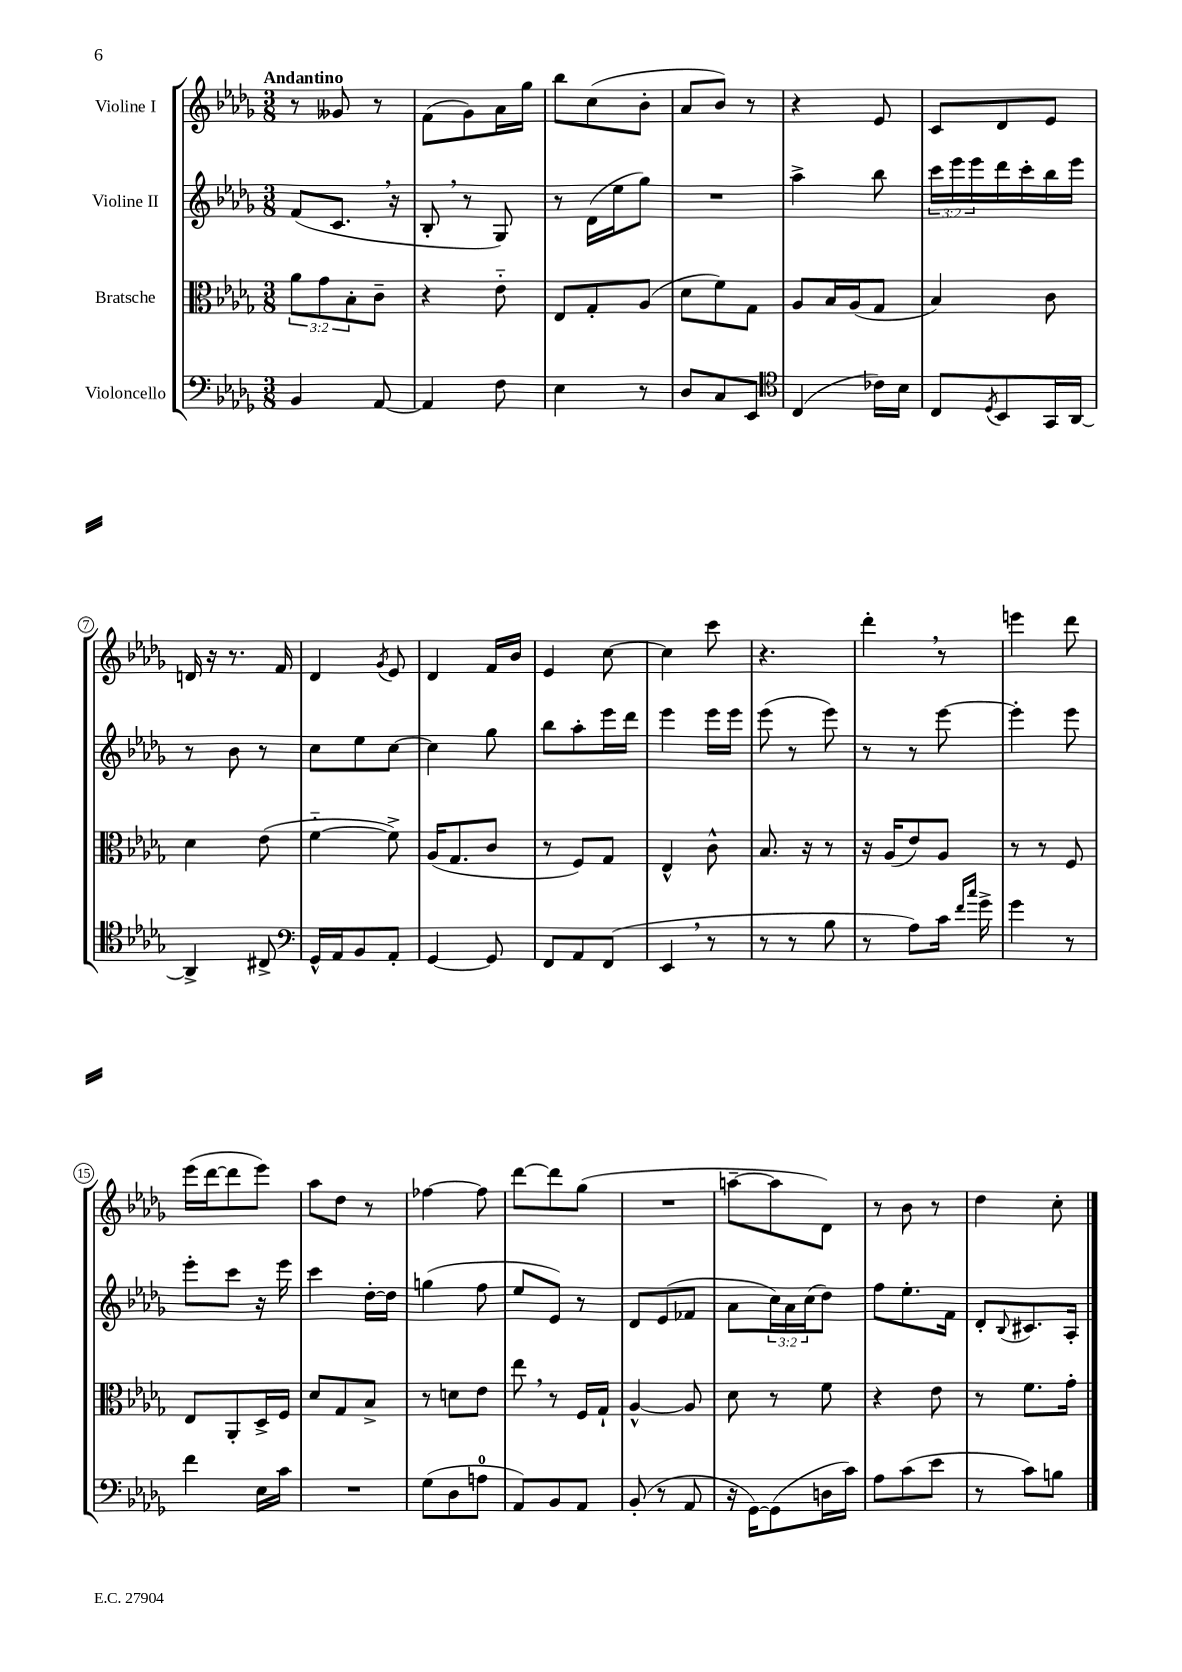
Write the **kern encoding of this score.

**kern	**kern	**kern	**kern
*part4	*part3	*part2	*part1
*staff4	*staff3	*staff2	*staff1
*I"Violoncello	*I"Bratsche	*I"Violine II	*I"Violine I
*clefF4	*clefC3	*clefG2	*clefG2
*k[b-e-a-d-g-]	*k[b-e-a-d-g-]	*k[b-e-a-d-g-]	*k[b-e-a-d-g-]
*M3/8	*M3/8	*M3/8	*M3/8
=1	=1	=1	=1
!	!	!	!LO:TX:a:B:t=Andantino
4BB-/	12a-\L	(8f/L	8r
.	12g-\	.	.
.	.	8.c,/J	8g--X/
.	12B-'\	.	.
[8AA-/	8c~\J	.	8r
.	.	16r	.
=2	=2	=2	=2
4AA-/]	4r	8B-',/	(8f\L
.	.	8r	8g-\)
8F\	8e-\	8G-/)	16a-\L
.	.	.	16gg-\JJ
=3	=3	=3	=3
4E-\	8E-/L	8r	8bb-\L
.	8G-'/	(16d-\LL	(8cc\
.	.	16ee-\J	.
8r	(8A-/J	8gg-\J)	8b-'\J
=4	=4	=4	=4
8D-/L	8d-\L	4.r	8a-/L
8C/	8f\)	.	8b-/J)
8EE-/J	8G-\J	.	8r
=5	=5	=5	=5
*clefC4	*	*	*
(4C/	8A-/L	4aa-^\	4r
.	16B-/L	.	.
.	(16A-/J	.	.
16c-X\LL)	8G-/J	8bb-\	8e-/
16B-\JJ	.	.	.
=6	=6	=6	=6
8C/L	4B-/)	24ccc\LL	8c/L
.	.	24eee-\	.
.	.	24eee-\	.
8qD-/	.	.	.
8BB-/	.	16ddd-\	8d-/
.	.	16ccc'\	.
16GG-/L	8c\	16bb-\	8e-/J
[16AA-/JJ	.	16eee-\JJ	.
!!LO:LB:g=z
=7	=7	=7	=7
4AA-^/]	4d-\	8r	16dn/
.	.	.	16r
.	.	8b-\	8.r
8C#X^/	(8e-\	8r	.
.	.	.	16f/
=8	=8	=8	=8
*clefF4	*	*	*
16GG-^^/LL	[4f\	8cc\L	4d-/
16AA-/J	.	.	.
8BB-/	.	8ee-\	.
.	.	.	8qg-/
8AA-'/J	8f^\])	[8cc\J	8e-/
=9	=9	=9	=9
[4GG-/	(16A-/KL	4cc\]	4d-/
.	8.G-/	.	.
8GG-/]	8c/J	8gg-\	16f/LL
.	.	.	16b-/JJ
=10	=10	=10	=10
8FF/L	8r	8bb-\L	4e-/
8AA-/	8F/L)	8aa-'\	.
(8FF/J	8G-/J	16eee-\L	[8cc\
.	.	16ddd-\JJ	.
=11	=11	=11	=11
4EE-,/	4E-^^/	4eee-\	4cc\]
8r	8c^^\	16eee-\LL	8ccc\
.	.	16eee-\JJ	.
=12	=12	=12	=12
8r	8.B-/	(8eee-\	4.r
8r	.	8r	.
.	16r	.	.
8B-\	8r	8eee-\)	.
=13	=13	=13	=13
8r	16r	8r	4ddd-',\
.	(16A-/KL	.	.
8A-\L)	8e-/)	8r	.
16c\Jk	8A-/J	[8eee-\	8r
16qqf/LL	.	.	.
16qqcc/JJ	.	.	.
16g-^\	.	.	.
=14	=14	=14	=14
4g-\	8r	4eee-'\]	4eeen\
.	8r	.	.
8r	8F/	8eee-\	8ddd-\
!!LO:LB:g=z
=15	=15	=15	=15
4f\	8E-/L	8eee-'\L	(16eee-\LL
.	.	.	[16ddd-\J
.	8AA-'/	8ccc\J	8ddd-\]
16E-\LL	16D-^/L	16r	8eee-\J)
16c\JJ	16F/JJ	16eee-\	.
=16	=16	=16	=16
4.r	8d-/L	4ccc\	8aa-\L
.	8G-/	.	8dd-\J
.	8B-^/J	[16dd-'\LL	8r
.	.	16dd-\JJ]	.
=17	=17	=17	=17
(8G-\L	8r	(4ggn\	[4ff-X\
8D-\	8dn\L	.	.
8An\J	8e-\J	8ff\	8ff-\]
=18	=18	=18	=18
8AA-/L)	8ee-,\	8ee-/L	[8ddd-\L
8BB-/	8r	8e-/J)	8ddd-\]
8AA-/J	16F/LL	8r	(8gg-\J
.	16G-`/JJ	.	.
=19	=19	=19	=19
(8BB-'/	[4A-^^/	8d-/L	4.r
8r	.	(8e-/	.
8AA-/	8A-/]	8f-X/J	.
=20	=20	=20	=20
16r	8d-\	8a-\L	[8aan~\L
[16GG-\KL)	.	.	.
(8GG-\]	8r	24cc\L)	8aa\]
.	.	24a-\	.
.	.	(24cc\J	.
16Dn\L	8f\	8dd-\J)	8d-\J)
16c\JJ)	.	.	.
=21	=21	=21	=21
8A-\L	4r	8ff\L	8r
(8c\	.	8.ee-'\	8b-\
8e-\J	8e-\	.	8r
.	.	16f\Jk	.
=22	=22	=22	=22
8r	8r	8d-'/L	4dd-\
.	.	8qqB-/	.
8c\L)	8.f\L	8.c#X/	.
8Bn\J	.	.	8cc'\
.	16g-'\Jk	16A-'/Jk	.
==	==	==	==
*-	*-	*-	*-
